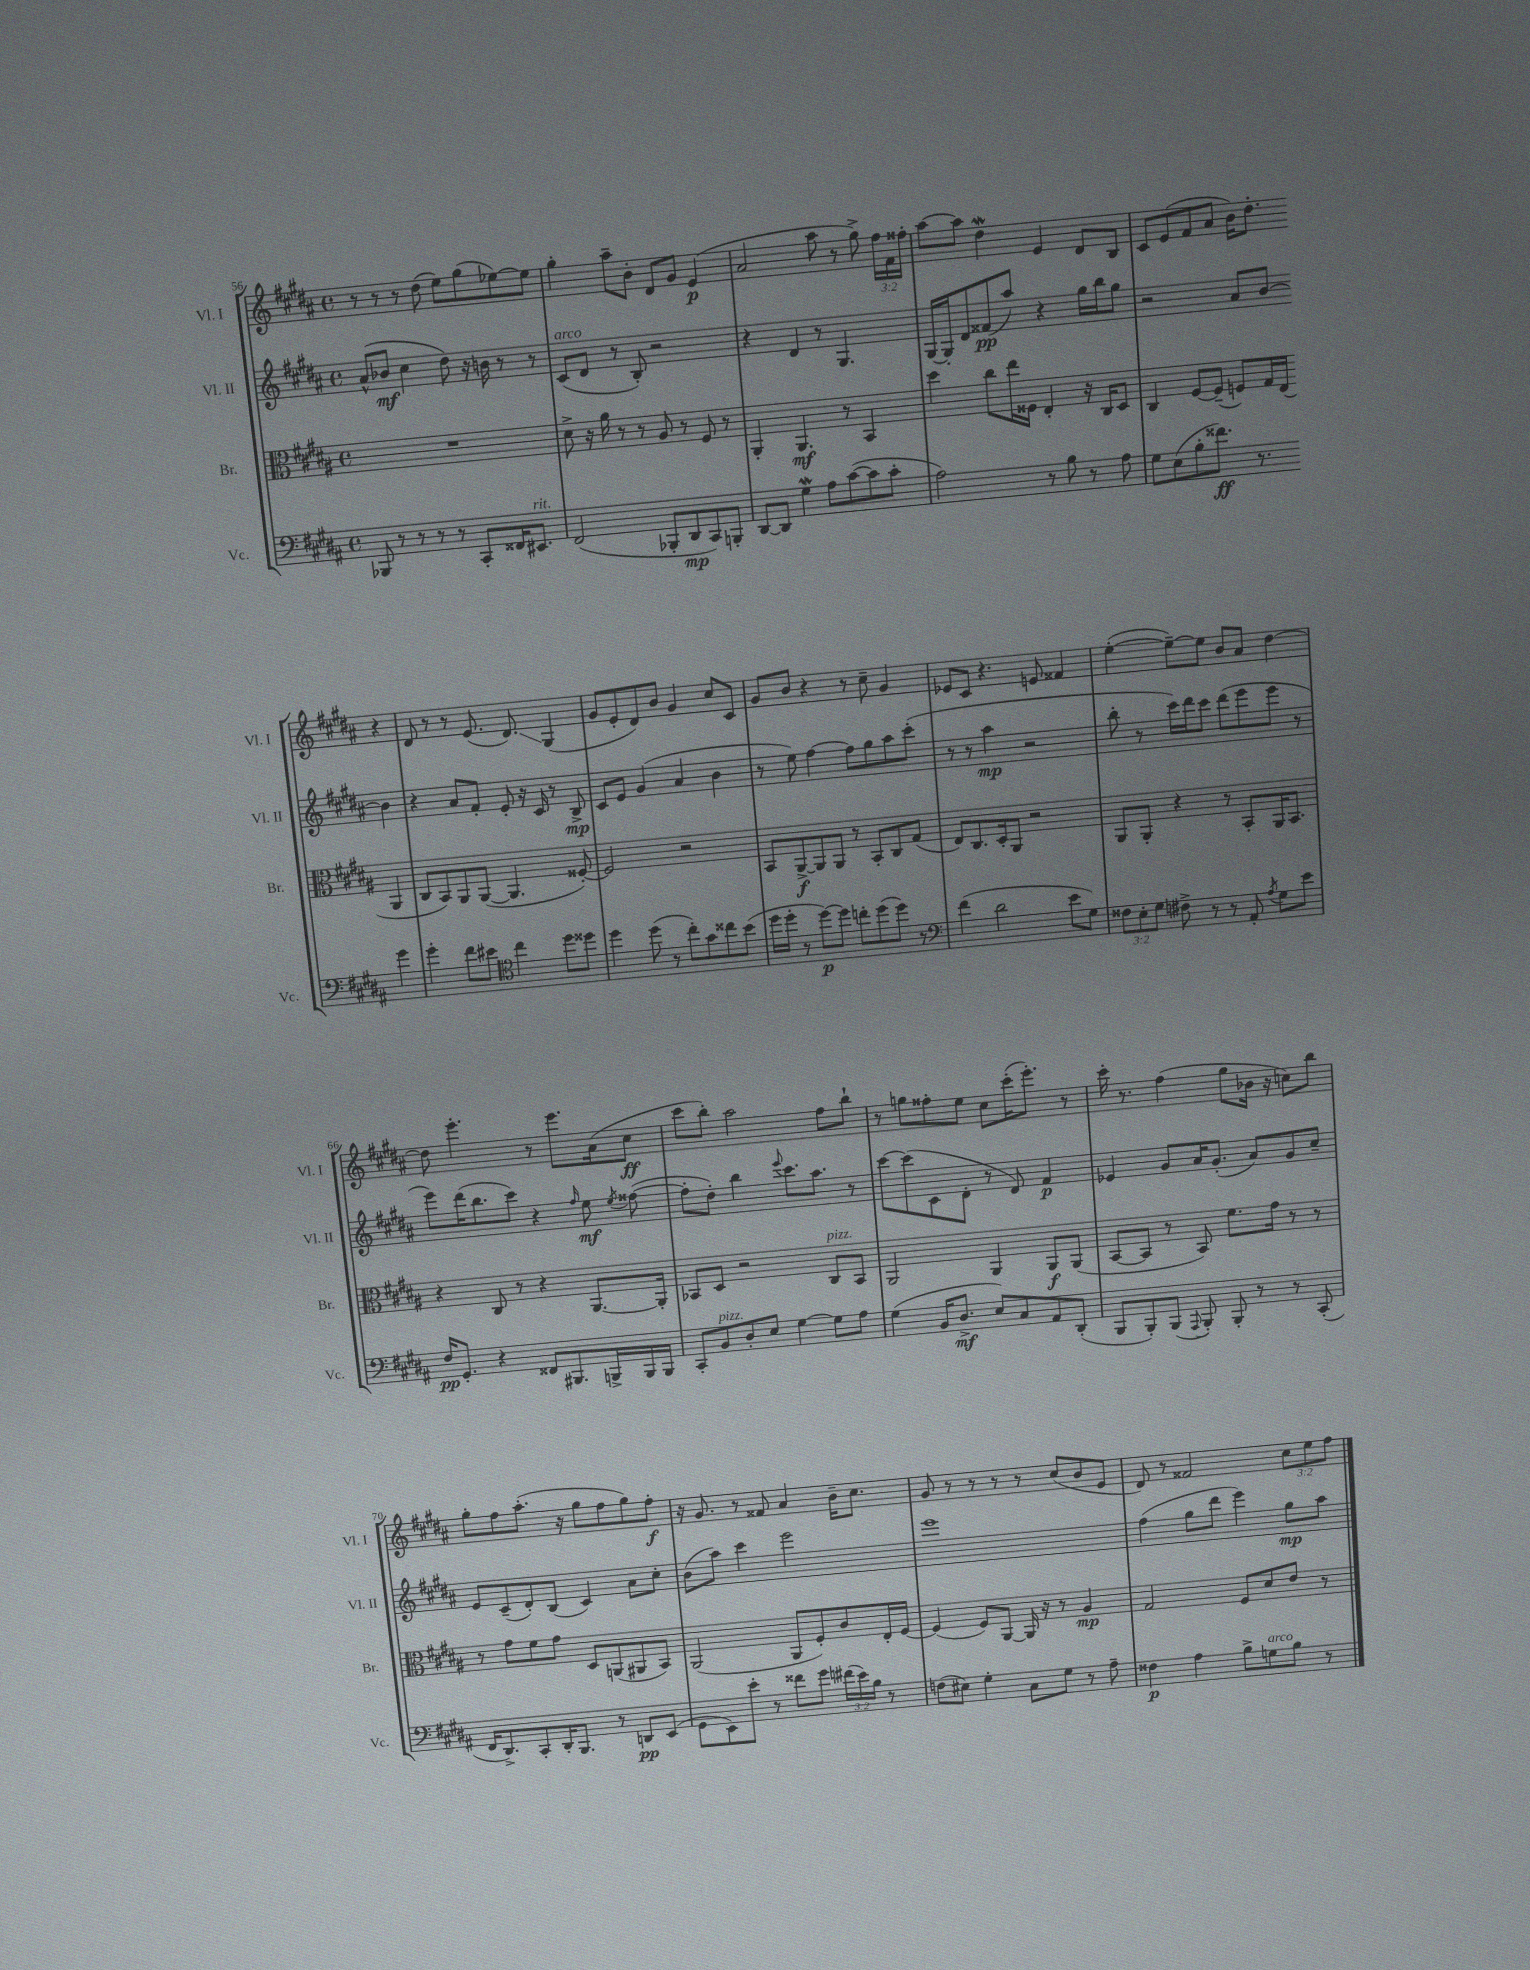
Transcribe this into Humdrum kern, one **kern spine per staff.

**kern	**kern	**kern	**kern
*staff4	*staff3	*staff2	*staff1
*clefF4	*clefC3	*clefG2	*clefG2
*k[f#c#g#d#a#]	*k[f#c#g#d#a#]	*k[f#c#g#d#a#]	*k[f#c#g#d#a#]
*M4/4	*M4/4	*M4/4	*M4/4
*met(c)	*met(c)	*met(c)	*met(c)
8BBB-	1r	(8a#^^	8r
8r	.	8b-	8r
8r	.	4cc#	8r
8r	.	.	(8dd#
8r	.	8dd#)	8ee)
8CC#'	.	16r	(8gg#
.	.	16b	.
16FF##	.	8r	[8ee-)
8.EE#	.	.	.
.	.	8r	8ee-]
=	=	=	=
(2FF#	8d#^	(8c#	4gg#'
.	16r	8d#	.
.	16a#	.	.
.	8r	8r	8aa#~
.	8r	8B')	8b'
8BBB-'	8A#	2r	8d#
8DD#	8r	.	8g#
8CC#)	8F#	.	(4e
8BBB'	8r	.	.
=	=	=	=
[8DD#	4AA#'	4r	2a#
8DD#]	.	.	.
4G#	4.AA#	4d#	.
8A#	.	8r	8aa#
([8c#	8r	4.G#	8r
8c#]	4BB	.	8gg#^)
8c#'	.	.	24ff#
.	.	.	24f#
.	.	.	24ff##'
=	=	=	=
2A#)	4dd#	[16G#	[8aa#
.	.	16G#']	.
.	.	8d#	8aa#]
.	8cc#	(8f##	4dd#
.	16ee	8aa#)	.
.	16F##	.	.
8r	4E'	4r	4e
8B	.	.	.
8r	16r	16gg#	8d#
.	16C#	16bb	.
8A#	8D#	8gg#	8B
=	=	=	=
8G#	4C#	2r	8c#
(8E	.	.	(8e
8B'	[8F#	.	8f#
8.f##)	(8F#~]	.	8a#
.	8F)	8a#	16b)
8.r	.	.	8.dd#'
.	16G#	[8b	.
.	(16E	.	.
4g#	4AA#	4b]	4r
=	=	=	=
4g#'	8C#	4r	8d#
.	8BB)	.	8r
8f#	8AA#	8a#	8r
8e#	([8AA#	8f#'	(8.e
*clefC4	*	*	*
4cc#	4.AA#]	8e'	.
.	.	.	8.d#)
.	.	16r	.
.	.	16c#	.
8dd#	.	8r	(4G#
8dd##	[8F##')	8B^	.
=	=	=	=
4dd#	2F##]	8c#	8g#
.	.	8e	8e'
(8dd#	.	(4g#	8d#)
8r	.	.	8b
8cc#')	2r	4a#	4g#
8g#	.	.	.
8cc##	.	4b	8cc#
(8b	.	.	8c#
=	=	=	=
16dd#	8BB	8r	8g#
16dd#'	.	.	.
8r	[8AA#^	8ee)	8b
[8dd#)	8AA#]	[4ff#	4r
8dd#]	8AA#	.	.
8cc'	8r	8ff#]	8r
(8dd#	8BB'	8gg#	8cc#~
8dd#)	8C#	8aa#	4g#
8r	(8G#	(8ccc#'	.
=	=	=	=
*clefF4	*	*	*
(4f#	8E)	8r	8e-
.	8.C#	8r	8c#
2d#	.	4aa#	4.r
.	16D#'	.	.
.	8AA#	.	.
.	2r	2r	.
.	.	.	8e
8e	.	.	4f##
8G#)	.	.	.
=	=	=	=
12F##	8AA#	8bb'	([4ee'
12E'	.	.	.
.	8AA#'	8r	.
12G#	.	.	.
8F#^	4r	16ccc#)	8ee~_)
.	.	16ddd#	.
8r	.	8ccc#	8ee]
8r	8r	(8ddd#	8b
8AA#'	8BB'	8eee	8a#
8qA#	.	.	.
8G#	16AA#	8eee	[4dd#
.	8.BB	.	.
8e	.	8r	.
=	=	=	=
16F#	4r	8eee)	8dd#]
8.GG#'	.	.	.
.	.	(16ddd#	4.eee'
.	.	8.bb	.
4r	8C#	.	.
.	8r	8ccc#)	.
8FF##	4r	4r	8r
8.BBB#	.	.	8.eee
.	.	16qqff#	.
.	[8.AA#	8ee	.
16BBB^	.	.	(16a#
.	.	8qee	.
16BBB	.	([8ff##	8cc#
16BBB	16AA#']	.	.
=	=	=	=
8CC#'	8BB-	8ff##']	8ccc#
8BB	8D#	8dd#')	8bb')
8D#'	2r	4bb	2aa#
8E	.	.	.
.	.	8qqeee	.
[4G#	.	8.ccc#	.
.	.	8.aa#	.
8G#]	8C#	.	8ff#
8A#	8BB-	8r	8bb`
=	=	=	=
(4G#	2AA#	[8ccc#	8r
.	.	(8ccc#]	8gg
16BB	.	8c#	8ff##'
8.D#^	.	.	.
.	.	8d#'	8ee
8E)	4AA#	8r	8cc#
8C#	.	8d#)	(16ccc#'
.	.	.	8.eee')
8AA#	8AA#	4f#	.
(8DD#'	(8AA#	.	8r
=	=	=	=
8BBB	[8BB	4e-	16ccc#'
.	.	.	8.r
8BBB')	8BB]	.	.
(8BBB	8r	8g#	(4ff#
8qqAAA#	.	.	.
8BBB')	8BB)	16a#	.
.	.	(8.g#'	.
8BBB'	8.f#	.	8gg#
8r	.	8a#)	16b-
.	16g#	.	16r
8r	8r	8g#	8cc)
(8CC#'	8r	8cc#~	8bb
=	=	=	=
16FF#	8r	8e	8gg#'
8.DD#^)	.	.	.
.	8g#	(8c#~	8ff#
8CC#'	8f#	8d#')	(8.aa#'
16DD#'	8g#	(8B	.
8.BBB	.	.	16r
.	8D#	4c#)	8gg#
8r	(8AA	.	8ff#
8DD	8AA#	8a#	8gg#)
(8EE	8BB)	8cc#'	8ff#'
=	=	=	=
8GG#	(2AA#	(8b	16r
.	.	.	8.g#
8EE)	.	8aa#)	.
8e'	.	4ccc#	8r
8r	.	.	8f##
8f##	8AA#	2eee	4a#
8g#	8F#')	.	.
(24f#	8c#	.	16b~
24e)	.	.	.
.	.	.	8.cc#
24B	.	.	.
8r	16E'	.	.
.	[16F#	.	.
=	=	=	=
(8F	(4F#]	1eee	8g#
8E#)	.	.	8r
4G#'	8F#)	.	8r
.	[8AA#	.	8r
8C#	16AA#]	.	8r
.	16r	.	.
8G#	8r	.	(8cc#
8r	4A#	.	8b
8A#~	.	.	8e
=	=	=	=
4F##	2G#	(4ff#	8d#)
.	.	.	8r
4A#	.	8gg#	2f##
.	.	8ddd#	.
8B^	8F#	4eee)	.
8G	8d#	.	.
8B	8e	8gg#	12cc#
.	.	.	12ee
8r	8r	8aa#	.
.	.	.	12ff#
==	==	==	==
*-	*-	*-	*-
